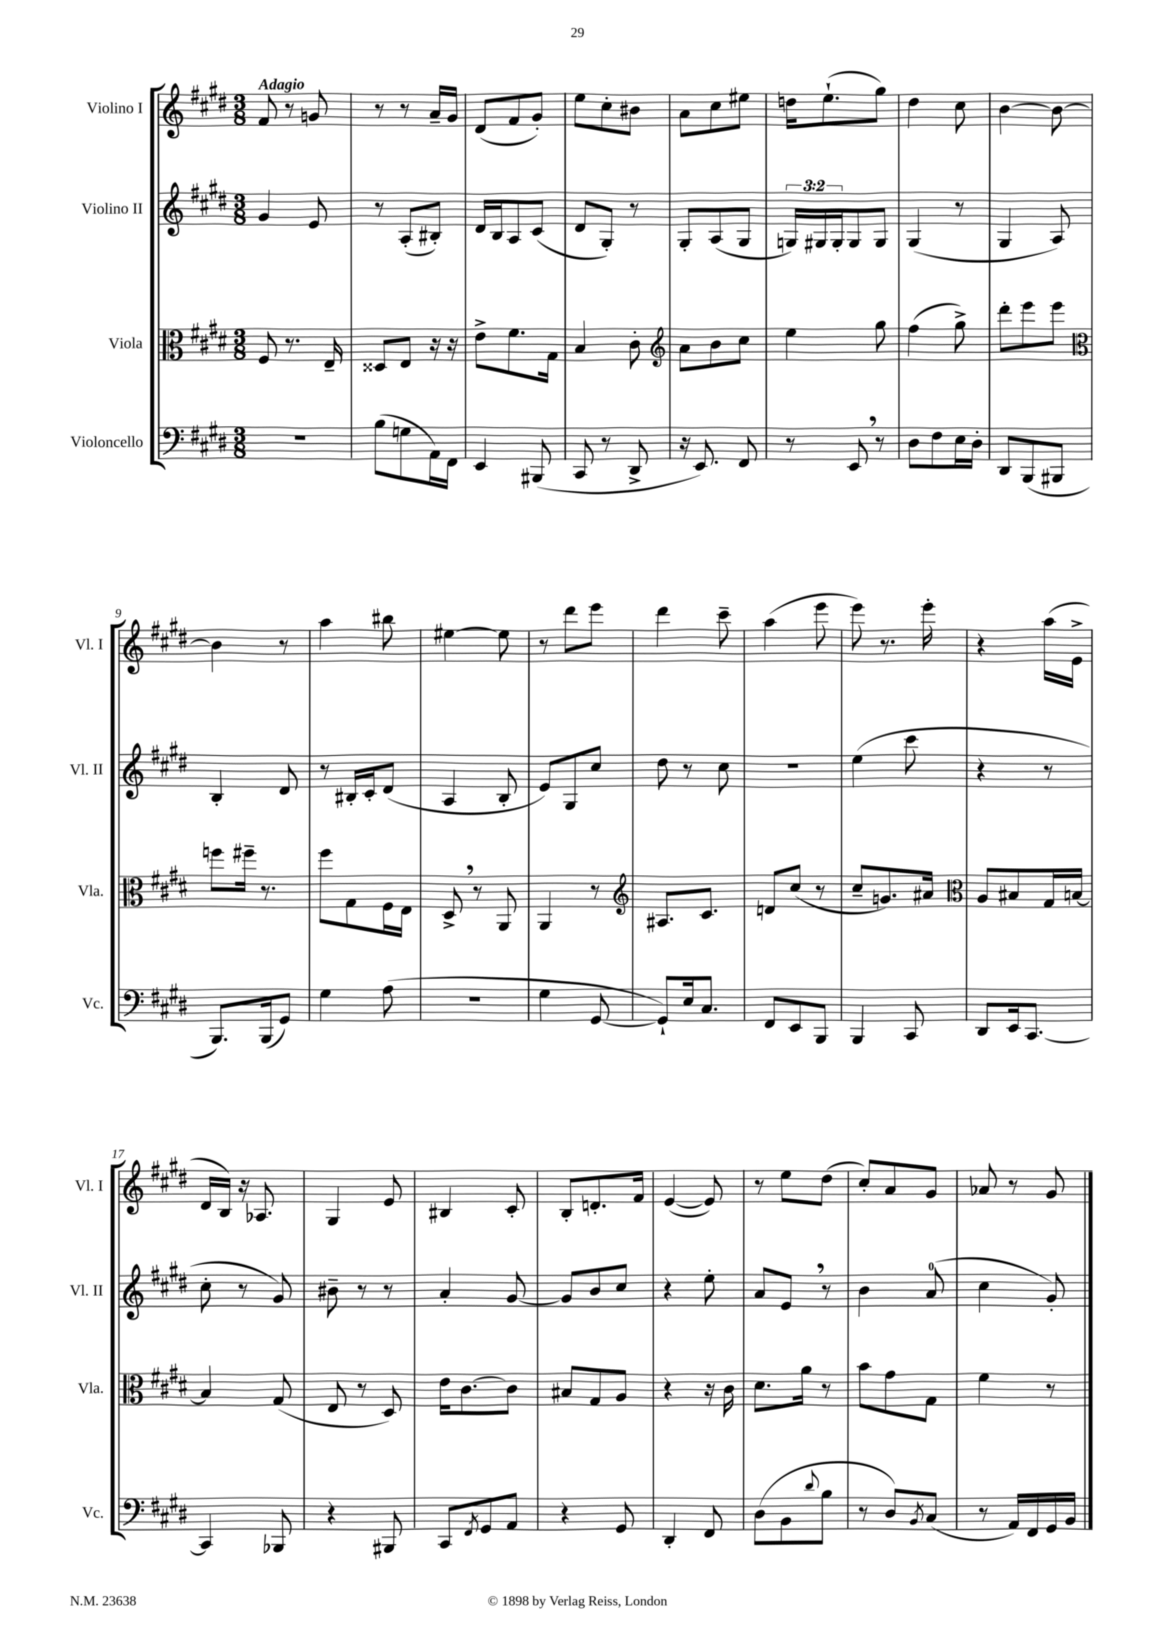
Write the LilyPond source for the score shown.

<<
\new StaffGroup <<
\new Staff = "s0" \with { instrumentName = "Violino I" shortInstrumentName = "Vl. I" } {
    \clef treble \key e \major \numericTimeSignature \time 3/8 \tempo "Adagio"
    fis'8 r8 g'8 |
    r8 r8 a'16-- gis'16 |
    dis'8( fis'8 gis'8-.) |
    e''8 cis''8-. bis'8 |
    a'8 cis''8 eis''8 |
    d''16 e''8.-!( gis''8) |
    dis''4 cis''8 |
    b'4~ b'8~ |
    b'4 r8 |
    a''4 bis''8 |
    eis''4~ eis''8 |
    r8 dis'''8 e'''8 |
    dis'''4 cis'''8-- |
    a''4( e'''8 |
    e'''8) r8. e'''16-. |
    r4 a''16( e'16-> |
    dis'16 b16) r16 aes8. |
    gis4 e'8 |
    bis4 cis'8-. |
    b8-. d'8.-. fis'16 |
    e'4~( e'8) |
    r8 e''8 dis''8( |
    cis''8-.) a'8 gis'8 |
    aes'8 r8 gis'8 \bar "|." |
}
\new Staff = "s1" \with { instrumentName = "Violino II" shortInstrumentName = "Vl. II" } {
    \clef treble \key e \major \numericTimeSignature \time 3/8 \override Staff.TupletNumber.text = #tuplet-number::calc-fraction-text
    gis'4 e'8 |
    r8 a8-.( bis8-.) |
    dis'16 b16 a8 cis'8( |
    dis'8 gis8-.) r8 |
    gis8-. a8( gis8 |
    \tuplet 3/2 { g16) gis16 gis16-. } gis8 gis8 |
    gis4( r8 |
    gis4 a8) |
    b4-. dis'8 |
    r8 bis16-. cis'16-. dis'8( |
    a4 b8-. |
    e'8) gis8 cis''8 |
    dis''8 r8 cis''8 |
    R4. |
    e''4( cis'''8 |
    r4 r8 |
    cis''8-. r8 gis'8) |
    bis'8-- r8 r8 |
    a'4-. gis'8~ |
    gis'8 b'8 cis''8 |
    r4 e''8-. |
    a'8 e'8 \breathe r8 |
    b'4 a'8-0( |
    cis''4 gis'8-.) \bar "|." |
}
\new Staff = "s2" \with { instrumentName = "Viola" shortInstrumentName = "Vla." } {
    \clef alto \key e \major \numericTimeSignature \time 3/8
    fis8 r8. e16-- |
    disis8 e8 r16 r16 |
    e'8-> fis'8. gis16 |
    b4 cis'8-. |
    \clef treble a'8 b'8 cis''8 |
    e''4 gis''8 |
    fis''4( gis''8->) |
    dis'''8-. e'''8 e'''8 |
    \clef alto f''8 fis''16-- r8. |
    fis''8 gis8 fis16 e16 |
    dis8-> \breathe r8 a,8 |
    a,4 r8 |
    \clef treble ais8. cis'8. |
    d'8 cis''8( r8 |
    cis''8-- g'8.) ais'16 |
    \clef alto a8 bis8 gis16 b16~ |
    b4 gis8( |
    e8 r8 dis8) |
    e'16 cis'8.~ cis'8 |
    bis8 gis8 a8 |
    r4 r16 cis'16 |
    dis'8. a'16 r8 |
    b'8 gis'8 gis8 |
    fis'4 r8 \bar "|." |
}
\new Staff = "s3" \with { instrumentName = "Violoncello" shortInstrumentName = "Vc." } {
    \clef bass \key e \major \numericTimeSignature \time 3/8
    R4. |
    b8( g8 a,16) fis,16 |
    e,4 bis,,8( |
    cis,8 r8 dis,8-> |
    r16 e,8.) fis,8 |
    r8 e,8 \breathe r8 |
    dis8 fis8 e16 dis16-. |
    dis,8 b,,8( bis,,8 |
    b,,8.) b,,16( gis,8) |
    gis4 a8( |
    R4. |
    gis4 gis,8~ |
    gis,8-!) e16 cis8. |
    fis,8 e,8 b,,8 |
    b,,4 cis,8 |
    dis,8 e,16 cis,8.~ |
    cis,4 bes,,8 |
    r4 bis,,8 |
    cis,8 \acciaccatura { fis,8 } gis,8 a,8 |
    r4 gis,8 |
    dis,4-. fis,8 |
    dis8( b,8 \appoggiatura { dis'8 } b8 |
    r8 dis8) \acciaccatura { b,8 } cis8( |
    r8 a,16) fis,16 gis,16 b,16 \bar "|." |
}
>>
>>
